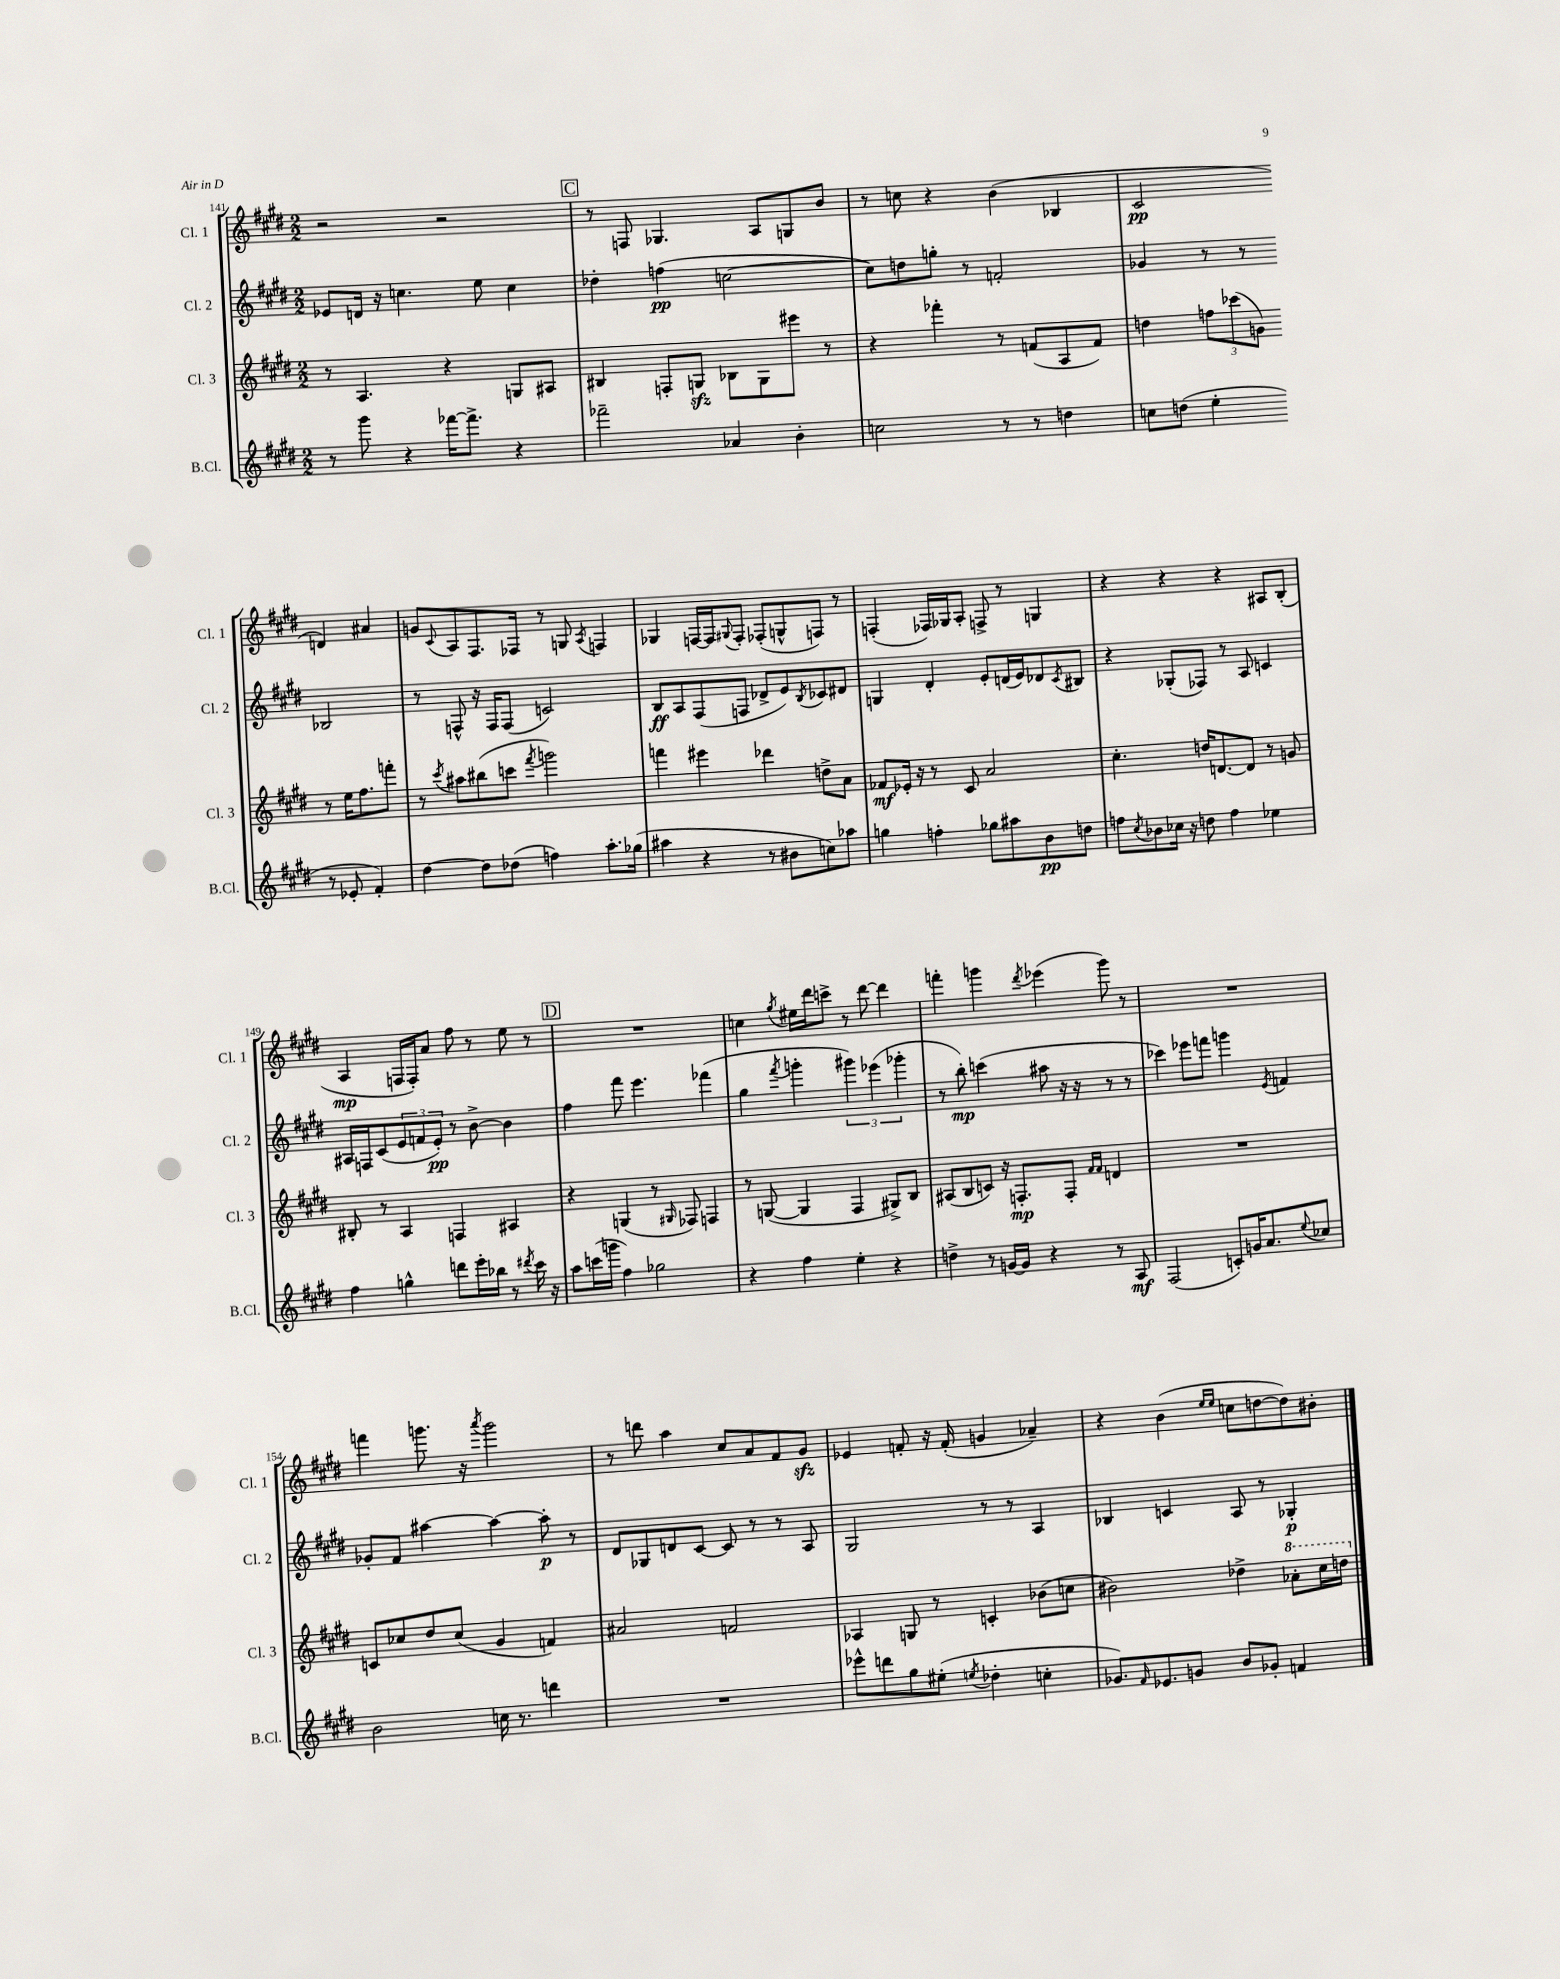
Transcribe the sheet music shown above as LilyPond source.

<<
\new StaffGroup <<
\new Staff = "s0" \with { instrumentName = "Cl. 1" shortInstrumentName = "Cl. 1" } {
    \clef treble \key e \major \numericTimeSignature \time 2/2
    r2 r2 |
    \mark \markup { \box "C" } r8 f8 ges4. a8 g8 b'8 |
    r8 c''8 r4 b'4( bes4 |
    cis'2\pp d'4) ais'4 |
    g'8 \appoggiatura { cis'8 } a8 fis8. fes16 r8 g8 \acciaccatura { a8 } f4 |
    ges4 f16~ f16 \appoggiatura { gis8 } f8-. fes8-.( g8-^ f8) r8 |
    f4-.( fes16) ges16 a8-. f8-> r8 g4 |
    r4 r4 r4 ais8 b8-.( |
    a4\mp f16 f16-.) a'8 fis''8 r8 e''8 r8 |
    \mark \markup { \box "D" } R1 |
    c''4 \acciaccatura { gis''8 } eis''16 dis'''16 c'''8-> r8 dis'''8~ dis'''4 |
    f'''4-. g'''4 \acciaccatura { dis'''8 } ees'''4( g'''8) r8 |
    R1 |
    f'''4 g'''8. r16 \acciaccatura { a'''8 } g'''2 |
    r8 d'''8 a''4 cis''8 a'8 fis'8 gis'8\sfz |
    ees'4 f'8-. r16 f'16-.( g'4 aes'4--) |
    r4 b'4( \grace { e''16 e''16 } c''8 d''8~ d''8) bis'8-. \bar "|." |
}
\new Staff = "s1" \with { instrumentName = "Cl. 2" shortInstrumentName = "Cl. 2" } {
    \clef treble \key e \major \numericTimeSignature \time 2/2
    ees'8 d'16 r16 c''4. e''8 c''4 |
    \mark \markup { \box "C" } des''4-. f''4\pp( c''2~ |
    c''8) d''8 g''8-. r8 f'2-. |
    ges'4 r8 r8 bes2 |
    r8 f8-^ r16 f16 f8( c'2) |
    b8\ff a8 fis8( f8 des'8-> e'8) \acciaccatura { b8 } ces'8 dis'8 |
    g4 dis'4-. e'8-. d'16( e'16) des'8 \acciaccatura { cis'8 } bis8 |
    r4 ges8-.( fes8) r8 a8 c'4 |
    ais16 f16 cis'8( \tuplet 3/2 { e'8 f'8 e'8-.\pp) } r8 b'8~-> b'4 |
    \mark \markup { \box "D" } fis''4 fis'''8 e'''4. fes'''4( |
    gis''4 \acciaccatura { fis'''8 } g'''4-. \tuplet 3/2 { gis'''4) ees'''4( ges'''4-. } |
    r8 b''8-.\mp) c'''4( ais''8 r16 r16 r8 r8 |
    ces'''4) ees'''8 f'''8 g'''4 \acciaccatura { e'8 } f'4 |
    ges'8-. fis'8 ais''4~ ais''4~ ais''8-.\p r8 |
    dis'8 ges8 d'8 cis'8~ cis'8 r8 r8 a8 |
    gis2 r8 r8 a4 |
    bes4 c'4 a8 r8 ges4-.\p \bar "|." |
}
\new Staff = "s2" \with { instrumentName = "Cl. 3" shortInstrumentName = "Cl. 3" } {
    \clef treble \key e \major \numericTimeSignature \time 2/2
    r8 a4. r4 g8 ais8 |
    \mark \markup { \box "C" } bis4 f8-. g8\sfz bes8 g8 eis'''8 r8 |
    r4 fes'''4-. r8 f'8( a8 f'8) |
    d''4 \tuplet 3/2 { f''8 ces'''8( g'8) } r8 e''16 f''8. f'''8-. |
    r8 \acciaccatura { cis'''8 } ais''8 bis''8( c'''8 \acciaccatura { fis'''8 } g'''2) |
    f'''4 eis'''4 des'''4 d''8-> a'8 |
    fes'8\mf ees'16-. r16 r8 cis'8 a'2 |
    cis''4.-. d''16 d'8.~ d'8 r8 g'8 |
    bis8-. r8 a4 f4 ais4 |
    \mark \markup { \box "D" } r4 g4( r8 \grace { gis16 } fes8) f4 |
    r8 g8~( g4 fis4 gis8->) b8 |
    ais8( b8 c'8) r16 f8.-.\mp f8-. \grace { fis'16 fis'16 } d'4 |
    R1 |
    c'8 ces''8 dis''8 ces''8( gis'4 f'4) |
    ais'2 f'2 |
    aes4 g8 r8 c'4-. bes'8( c''8 |
    bis'2) des''4-> \ottava #1 aes''8-. cis'''16 d'''16 \ottava #0 \bar "|." |
}
\new Staff = "s3" \with { instrumentName = "B.Cl." shortInstrumentName = "B.Cl." } {
    \clef treble \key e \major \numericTimeSignature \time 2/2
    r8 gis'''8 r4 fes'''16~ fes'''8.-> r4 |
    \mark \markup { \box "C" } fes'''2-- aes'4 b'4-. |
    c''2 r8 r8 d''4 |
    c''8 d''8( e''4-. r8 ees'8-. fis'4-.) |
    dis''4~ dis''8 des''8( f''4) a''8.-. ges''16( |
    ais''4 r4 r8 bis'8 c''8) aes''8 |
    g''4 f''4-. ges''8 ais''8 b'8\pp d''8 |
    f''8 \acciaccatura { cis''8 } bes'8 ces''16 r16 d''8 f''4 ees''4 |
    fis''4 g''4-^ d'''8 e'''16-. bes''16 r8 \acciaccatura { dis'''8 } cis'''16 r16 |
    \mark \markup { \box "D" } a''8 c'''16( g'''16 fis''4) ges''2 |
    r4 fis''4 e''4-. r4 |
    d''4-> r8 g'16~ g'16 r4 r8 a8\mf |
    fis2( c'8-.) g'16 a'8. \appoggiatura { e''8 } ces''8 |
    b'2 c''16 r8. d'''4 |
    R1 |
    ees'''8-^ d'''8 gis''8 eis''8-.( \acciaccatura { e''8 } des''4-. c''4-. |
    ges'8.) \grace { fis'16 } ees'8. g'8 b'8 ges'8-. f'4 \bar "|." |
}
>>
>>
\layout { \context { \Score currentBarNumber = #141 } }
